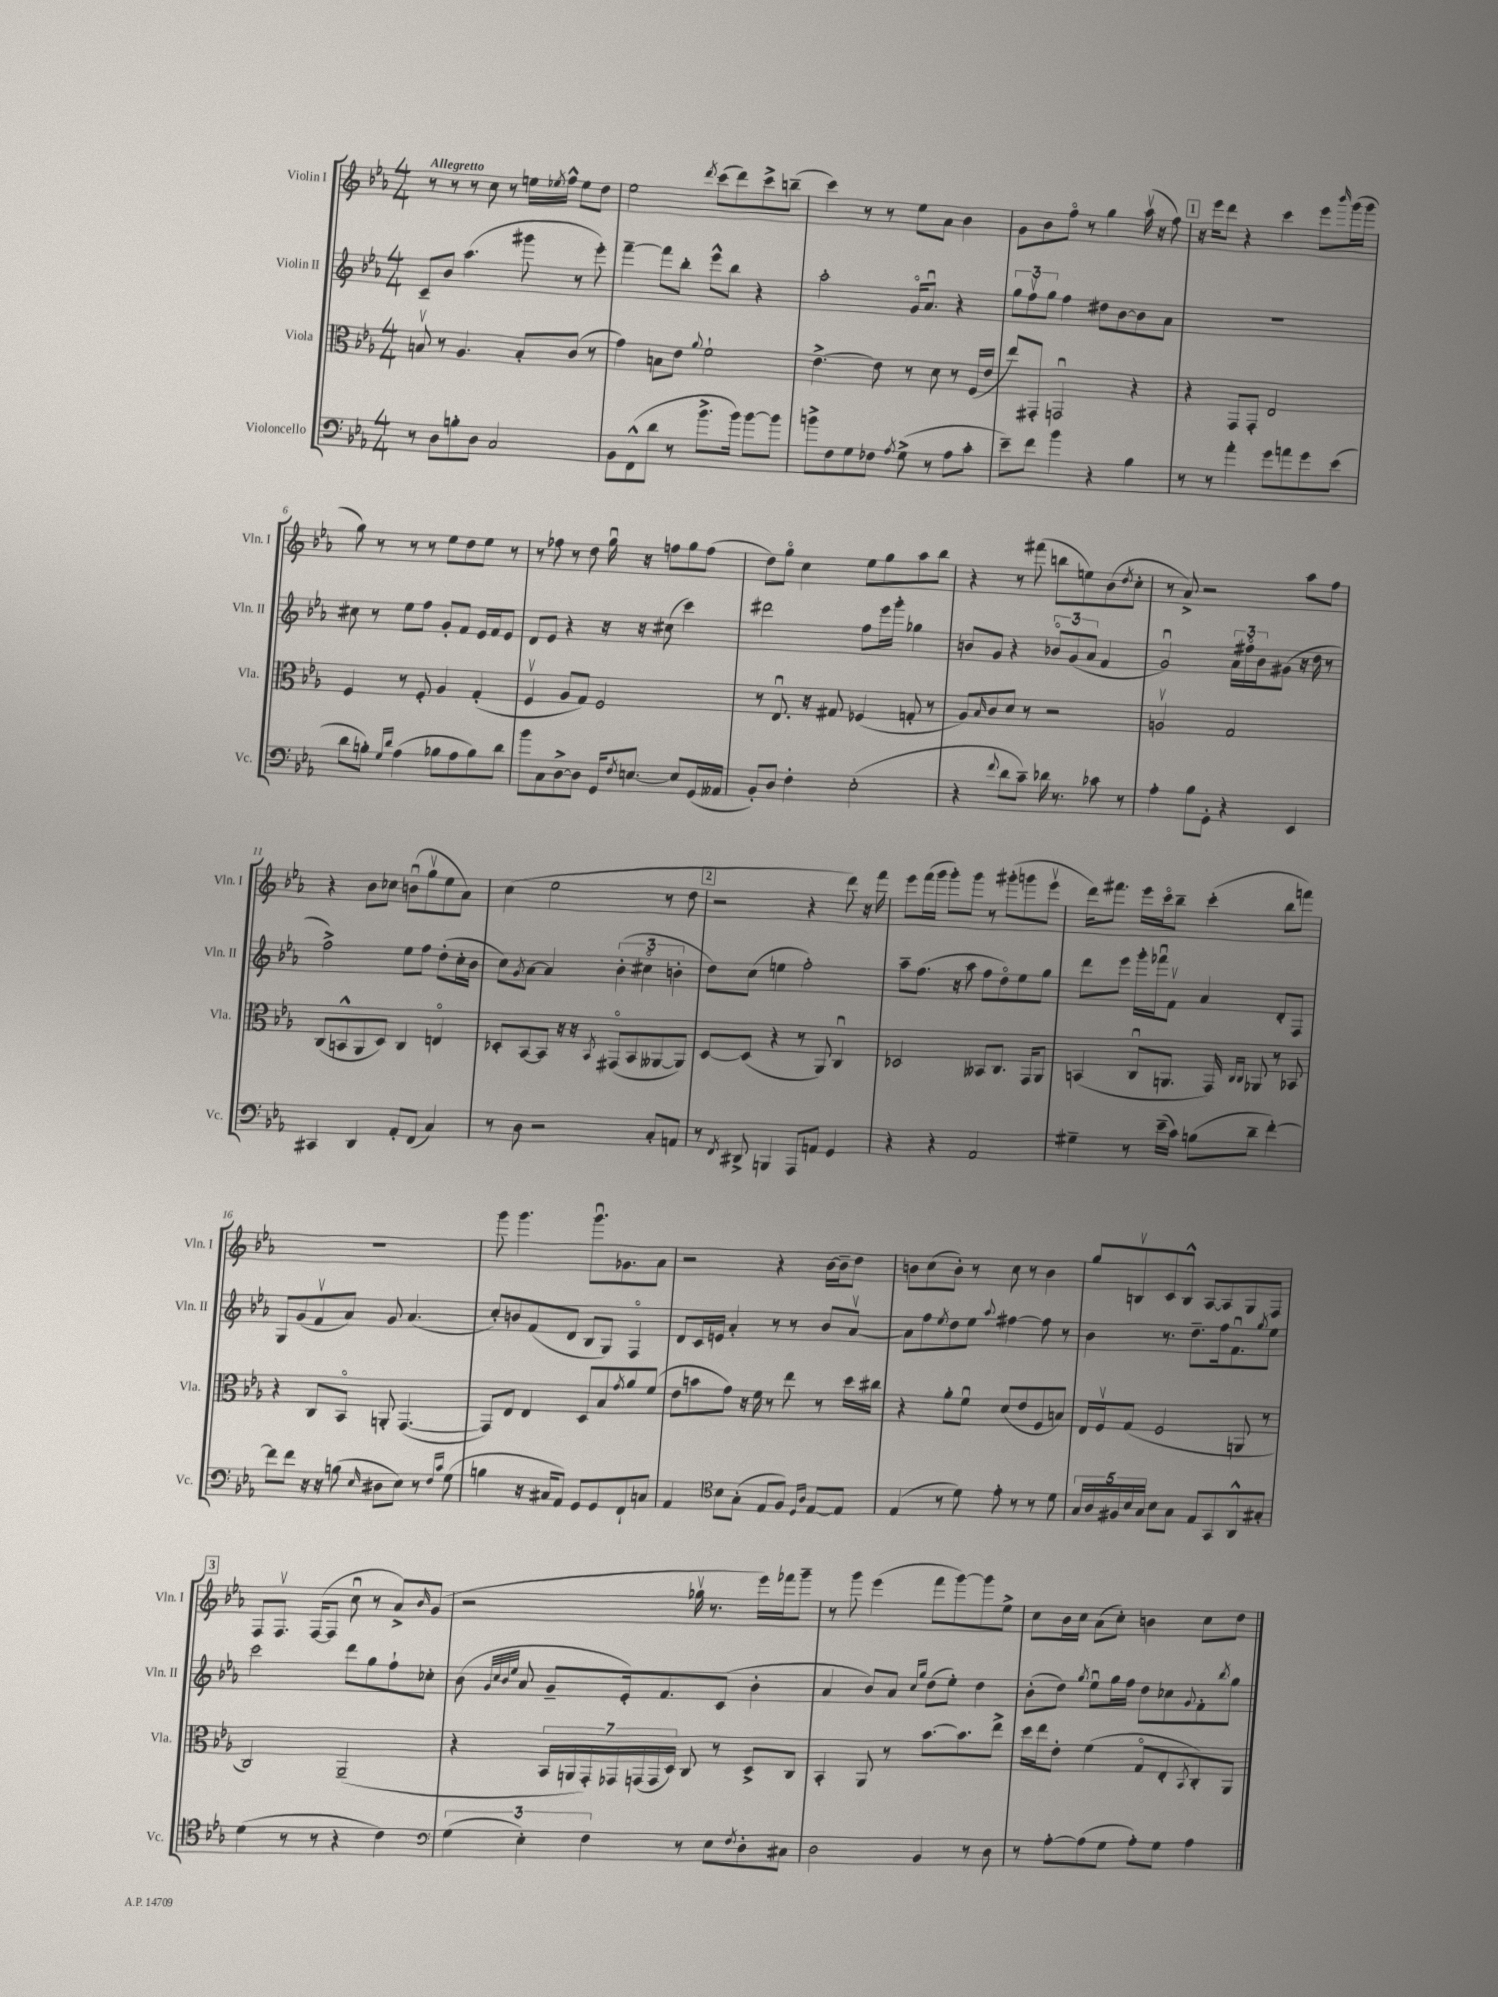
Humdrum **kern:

**kern	**kern	**kern	**kern
*part4	*part3	*part2	*part1
*staff4	*staff3	*staff2	*staff1
*I"Violoncello	*I"Viola	*I"Violin II	*I"Violin I
*I'Vc.	*I'Vla.	*I'Vln. II	*I'Vln. I
*clefF4	*clefC3	*clefG2	*clefG2
*k[b-e-a-]	*k[b-e-a-]	*k[b-e-a-]	*k[b-e-a-]
*M4/4	*M4/4	*M4/4	*M4/4
=1	=1	=1	=1
!	!	!	!LO:TX:a:B:t=Allegretto
8r	8Bnv/	8c~/L	8r
8D\L	8r	8b-/J	8r
8Bn'\	4.A-/	(4.aa-\	8r
8D\J	.	.	8cc\
2C/	.	.	8r
.	8B'/L	8ggg#X\	16een\LL
.	.	.	8qee-X/
.	.	.	16ff^^\JJ
.	(8c/J	8r	8ee-\L
.	8r	8eee-'\)	8dd\J
=2	=2	=2	=2
8BB-\L	4g\)	[4fff~\	2ee-\
(8FF^^\	.	.	.
8d\J	8Bn\L	8fff\L]	.
8r	8e-\J	8bb-'\J	.
.	8qqa-/	.	8qddd/
8.b-^\L	2f`\	8eee-^^\L	(8ccc\L
.	.	8bb-\J	8ddd\)
16b-\Jk)	.	.	.
[8b-\L	.	4r	8ccc^\
8b-\J]	.	.	(8bbn~\J
=3	=3	=3	=3
8bn^\L	[4.e-^\	2aa-'\	4ccc\)
8F\	.	.	.
8G\	.	.	8r
8F-X\J	8e-\]	.	8r
8qA-/	.	.	.
(8G^\	8r	16g/KL	8ee-\L
.	.	8.a-u/J	.
8r	8d\	.	8a-\J
8A-\L	8r	4r	4b-\
8c'\J	(16F/LL	.	.
.	16e-/JJ	.	.
=4	=4	=4	=4
8e-~\L)	8ee-/L)	12gg\L	8g\L
.	.	12ffv\	.
8f\J	8GG#X'/J	.	8b-\
.	.	12gg\J	.
4b-\	2GGnu/	4ff\	8ff\J
.	.	.	8r
4r	.	8dd#X\L	4gg\
.	.	[8b-\	.
4B-\	4r	8b-\]	(16aa-v\
.	.	.	16r
.	.	8a-\J	8ff\)
!!LO:REH:place=s1:t=1
=5	=5	=5	=5
8r	4r	1r	16r
.	.	.	16eee-\KL
8r	.	.	8ddd\J
4a-'\	8GG/L	.	4r
.	8GG'/J	.	.
8g\L	2E-/	.	4ccc\
8an\	.	.	.
8g\	.	.	8eee-\L
.	.	.	16qqbbb-/
(8e-\J	.	.	(16ggg\L
.	.	.	16ggg\JJ
!!LO:LB:g=z
=6	=6	=6	=6
8d\L	4F/	8cc#X\	8gg\)
8Bn'\J)	.	8r	8r
16qqG/LL	.	.	.
16qqd/JJ	.	.	.
(4A-\	8r	8ee-\L	8r
.	8F'/	8ff\J	8r
8B-X\L	4A-/	8g'/L	8ee-\L
8A-\	.	8f/J	8dd\
8B-\)	(4G'/	16e-/LL	8ee-\J
.	.	16f/J	.
8d\J	.	8e-/J	8r
=7	=7	=7	=7
8b-\L	4Fv/	8d/L	8r
8C\	.	8e-/J	8ff-X\
[8D^\	8A-/L	4r	8r
8D\J]	8G/J)	.	8dd\
16GG/KL	2F/	16r	16ggu\
8qF/	.	.	.
[8.En/J	.	16r	16r
.	.	(8cc#X\	8ffn\L
8E/L]	.	4ccc\)	8gg\
(16GG/L	.	.	(8ff\J
16AA--X/JJ	.	.	.
=8	=8	=8	=8
8BB-'/L)	8r	2ddd#X\	8dd\L)
8D/J	8.E-u/	.	8gg\J
4F'\	.	.	4cc\
.	16r	.	.
.	8G#X/	.	.
(2E-'\	(4F-X/	8ff\L	8ee-\L
.	.	16eee-\L	8gg\
.	.	16ggg'\JJ	.
.	8Gn'/	4gg-X\	8aa-\
.	8r	.	8bb-\J
=9	=9	=9	=9
4r	8A-/L)	8bn/L	4r
.	16qqB-/	.	.
.	8c/	8g/J	.
8qqf/	.	.	.
8d\L	8d/J	4r	8r
8c~\J)	8r	.	(8fff#X\
16d-X\	2r	12b-X/L	8bbn\L
8.r	.	.	.
.	.	(12g/	.
.	.	.	8een\)
.	.	12a-/J	.
8c-X\	.	4f/	(8b-\
.	.	.	8qdd/
8r	.	.	8cc'\J
=10	=10	=10	=10
4A-'\	2Anv/	2gu/)	8r
.	.	.	8a-^/)
8B-\L	.	.	2r
8GG'\J	.	.	.
4r	2G/	24a-\LL	.
.	.	24ff#X\	.
.	.	24b-\J	.
.	.	(8g#X\J	.
4EE-/	.	16r	8aa-\L
.	.	16dd\	.
.	.	8r	8ff\J
!!LO:LB:g=z
=11	=11	=11	=11
4CC#X/	(8C/L	2ff^\)	4r
.	8BBn^^/	.	.
4DD/	8AA-/	.	8b-\L
.	8D/J)	.	8cc-X\J
8AA-'/L	4C/	8ee-\L	(8bnu\L
(8FF/J	.	8ff\J	8ggv\
4C/)	4En/	(8dd'\L	8ee-\
.	.	16cc'\L	8a-\J)
.	.	16b-\JJ	.
=12	=12	=12	=12
8r	8D-X'/L	8cc\L)	(4cc\
.	.	8qg/	.
8D\	[8BB-/	[8a-\J	.
2r	8BB-/J]	4a-/]	2ee-\
.	16r	.	.
.	16r	.	.
.	8qBB-/	.	.
.	(8GG#X/L	(6b-'\	.
.	8BB-/	.	.
.	.	6cc#X\	.
8C'/L	[8AA--X/	.	8r
.	.	6bn'\	.
8AAn/J	8AA--/J])	.	8dd\
!!LO:REH:place=s1:t=2
=13	=13	=13	=13
8r	[8D/L	8dd\L)	2r
8qFF/	.	.	.
8DD#X^/	(8D/J]	(8cc\J	.
4BBBn/	4r	4een\	.
8AAA-/L	8r	2ff'\)	4r
8AAn/J	8AA-/)	.	.
4GG/	4Cu/	.	8ddd\)
.	.	.	16r
.	.	.	16fff\
=14	=14	=14	=14
4r	2D-X/	8aa-~\L	8eee-\L
.	.	(8.ff\J	(16fff\L
.	.	.	16ggg\JJ
4r	.	.	8ggg'\L)
.	.	16r	.
.	.	8aa-\	8ggg\J
2AA-/	8BB--X/L	8ff\L	8r
.	8.C/J	8dd\)	(8ggg#X'\L
.	.	8ee-\	8gggn\
.	16GG/KL	.	.
.	8AA-/J	8gg\J	8eee-v\J
=15	=15	=15	=15
4G#X~\	(4BBn/	8ddd\L	16ddd\KL)
.	.	.	8.fff#X\J
.	.	8eee-\J	.
8r	8Cu/L	16ggg'\LL	16eee-\LL
.	.	16fff-Xu\J	16ccc\J
(16e-~\LL	8.AAn/J	8fv\J	8bb-~\J
16c\JJ)	.	.	.
(8Bn\L	.	4a-/	(4ccc'\
.	16GG/)	.	.
.	16qqC/LL	.	.
.	16qqC/JJ	.	.
8d~\J	8AA-X/	.	.
[4f'\)	8r	8d'/L	8bb-\L
.	8BB-X/	8F/J	8fffn\J)
!!LO:LB:g=z
=16	=16	=16	=16
8f\L]	4r	8G/L	1r
8f\J	.	(8g/	.
16r	8C/L	8fv/	.
16r	.	.	.
(8Bn\	8BB-/J	8a-/J)	.
16qqE-/	.	.	.
8D#X\L	8AAn'/	8g/	.
8E-\J)	([4.GG/	(4.a-/	.
8r	.	.	.
16qqF/LL	.	.	.
16qqc/JJ	.	.	.
(8G\	.	.	.
=17	=17	=17	=17
4Bn\	8GG/L])	8cc'/L)	8ggg\
.	8E-/J	8bn/	4.ggg\
16r	4E-/	(8f/	.
16C#X/KL	.	.	.
8AA-/J)	.	8d/J	.
8GG/L	8D/L	8B-/L	8.gggu\L
8GG/	8B-/	8G/J)	.
.	.	.	8.g-X\
.	8qg/	.	.
8FF`/	8a-/	4F/	.
8Cn/J	(8f/J	.	8a-\J
=18	=18	=18	=18
4AA-/	8e-\L	8d/L	2r
.	8bn\	16c/L	.
.	.	16en/JJ	.
*clefC4	*	*	*
8B-\L	8g\J)	4a-'/	.
(8G'\J	16r	.	.
.	16f\	.	.
8E-/L	8r	8r	4r
8F/J)	8ee-\	8r	.
16qqD/LL	.	.	.
16qqA-/JJ	.	.	.
[8E-/L	8r	8b-/L	[16b-\LL
.	.	.	16b-~\J]
8E-/J]	16dd\LL	[8a-v/J	8dd\J
.	16cc#X\JJ	.	.
=19	=19	=19	=19
(4E-/	4r	8a-\L]	8bn\L
.	.	8ff\	(8cc\
.	.	8qee-/	.
8r	8a-'\L	8dd\	8b'\J)
8d\)	8fu\J	8ee-\J	8r
.	.	8qqaa-/	.
8e-'\	(8d/L	[4ff#X\	8cc\
8r	8e-/	.	8r
8r	8F/	8ff#\]	4b\
8d\	8Bn/J)	8r	.
=20	=20	=20	=20
20G/LL	16E-/LL	4b-\	8gg/L
20A-/	.	.	.
.	16Fv/J	.	.
20F#X/	.	.	.
.	(8G/J	.	8Bnv/
20B-/	.	.	.
20G/JJ	.	.	.
8B-\L	2F/	8.r	8c/
8G\J	.	.	8B^^/J
.	.	8.dd~\L	.
8E-/L	.	.	[8A-/L
8GG/	.	16ff\k	8A-/]
.	.	8.fu\	.
8AA-^^/	8AAn/	.	8G/
.	.	8qgg/	.
8G#X'/J	8r	8ee-\J	8F/J
!!LO:LB:g=z
!!LO:REH:place=s1:t=3
=21	=21	=21	=21
(4d\	2C/)	2ccc\	8F/L
.	.	.	8.Fv/J
8r	.	.	.
.	.	.	([16F/KL
8r	.	.	8F/J]
4r	(2AA-~/	8ddd\L	8ccu\
.	.	8gg\	8r
4c\)	.	8ff`\	8a-^/L)
.	.	.	16qqb-/
.	.	8cc-X'\J	(8g/J
=22	=22	=22	=22
*clefF4	*	*	*
(6G\	4r	(8b-\	2r
.	.	32qqg/LLL	.
.	.	32qqcc/	.
.	.	32qqb-/	.
.	.	32qqee-/JJJ	.
.	.	8a-/	.
6E-'\)	.	.	.
.	28BB-/LL	8g~/L	.
.	28AAn/	.	.
.	28GG'/)	.	.
6F\	.	.	.
.	28GG-X/	.	.
.	.	16e-'/k)	.
.	(28GGn/	.	.
.	28GG/	.	.
.	.	8.f/	.
.	28D/JJ)	.	.
8r	8C/	.	16gg-Xv\
.	.	.	8.r
8E-\L	8r	(8c/J	.
8qF/	.	.	.
8D'\	8D^/L	4b-'\	16eee-\LL)
.	.	.	16fff-X\J
8C#X\J	8C/J	.	8ggg~\J
=23	=23	=23	=23
2D\	4BB-'/	4a-/	8r
.	.	.	8ggg\
.	8AA-/	8b-/L)	(4eee-\
.	8r	8a-/J	.
.	.	16qqcc/LL	.
.	.	16qqgg/JJ	.
4BB-/	[8.b-\L	(8dd\L	8fff\L
.	.	8ee-'\J)	[8ggg\)
.	8.b-\]	.	.
8r	.	4dd\	8ggg\]
8D\	8ee-^\J	.	8ee-^\J
=24	=24	=24	=24
8r	16dd\LL	(8b-'\L	8cc\L
.	16ee-\J	.	.
[8A-'\L	8e-'\J	8dd\J)	16b-\L
.	.	.	16cc\JJ
.	.	8qgg/	.
(8A-\]	(4f\	8ee-u\L	(8a-\L
8G\J	.	16gg\L	8cc'\J)
.	.	16ff\JJ	.
8A-'\L)	8G/L	8dd\L	4bn\
8G\J	8E-'/	8cc-X\	.
.	8qBB-/	8qqg/	.
4A-\	8C'/)	8f'\	8cc\L
.	.	8qbb-/	.
.	8AA-/J	8gg\J	8dd\J
==	==	==	==
*-	*-	*-	*-
